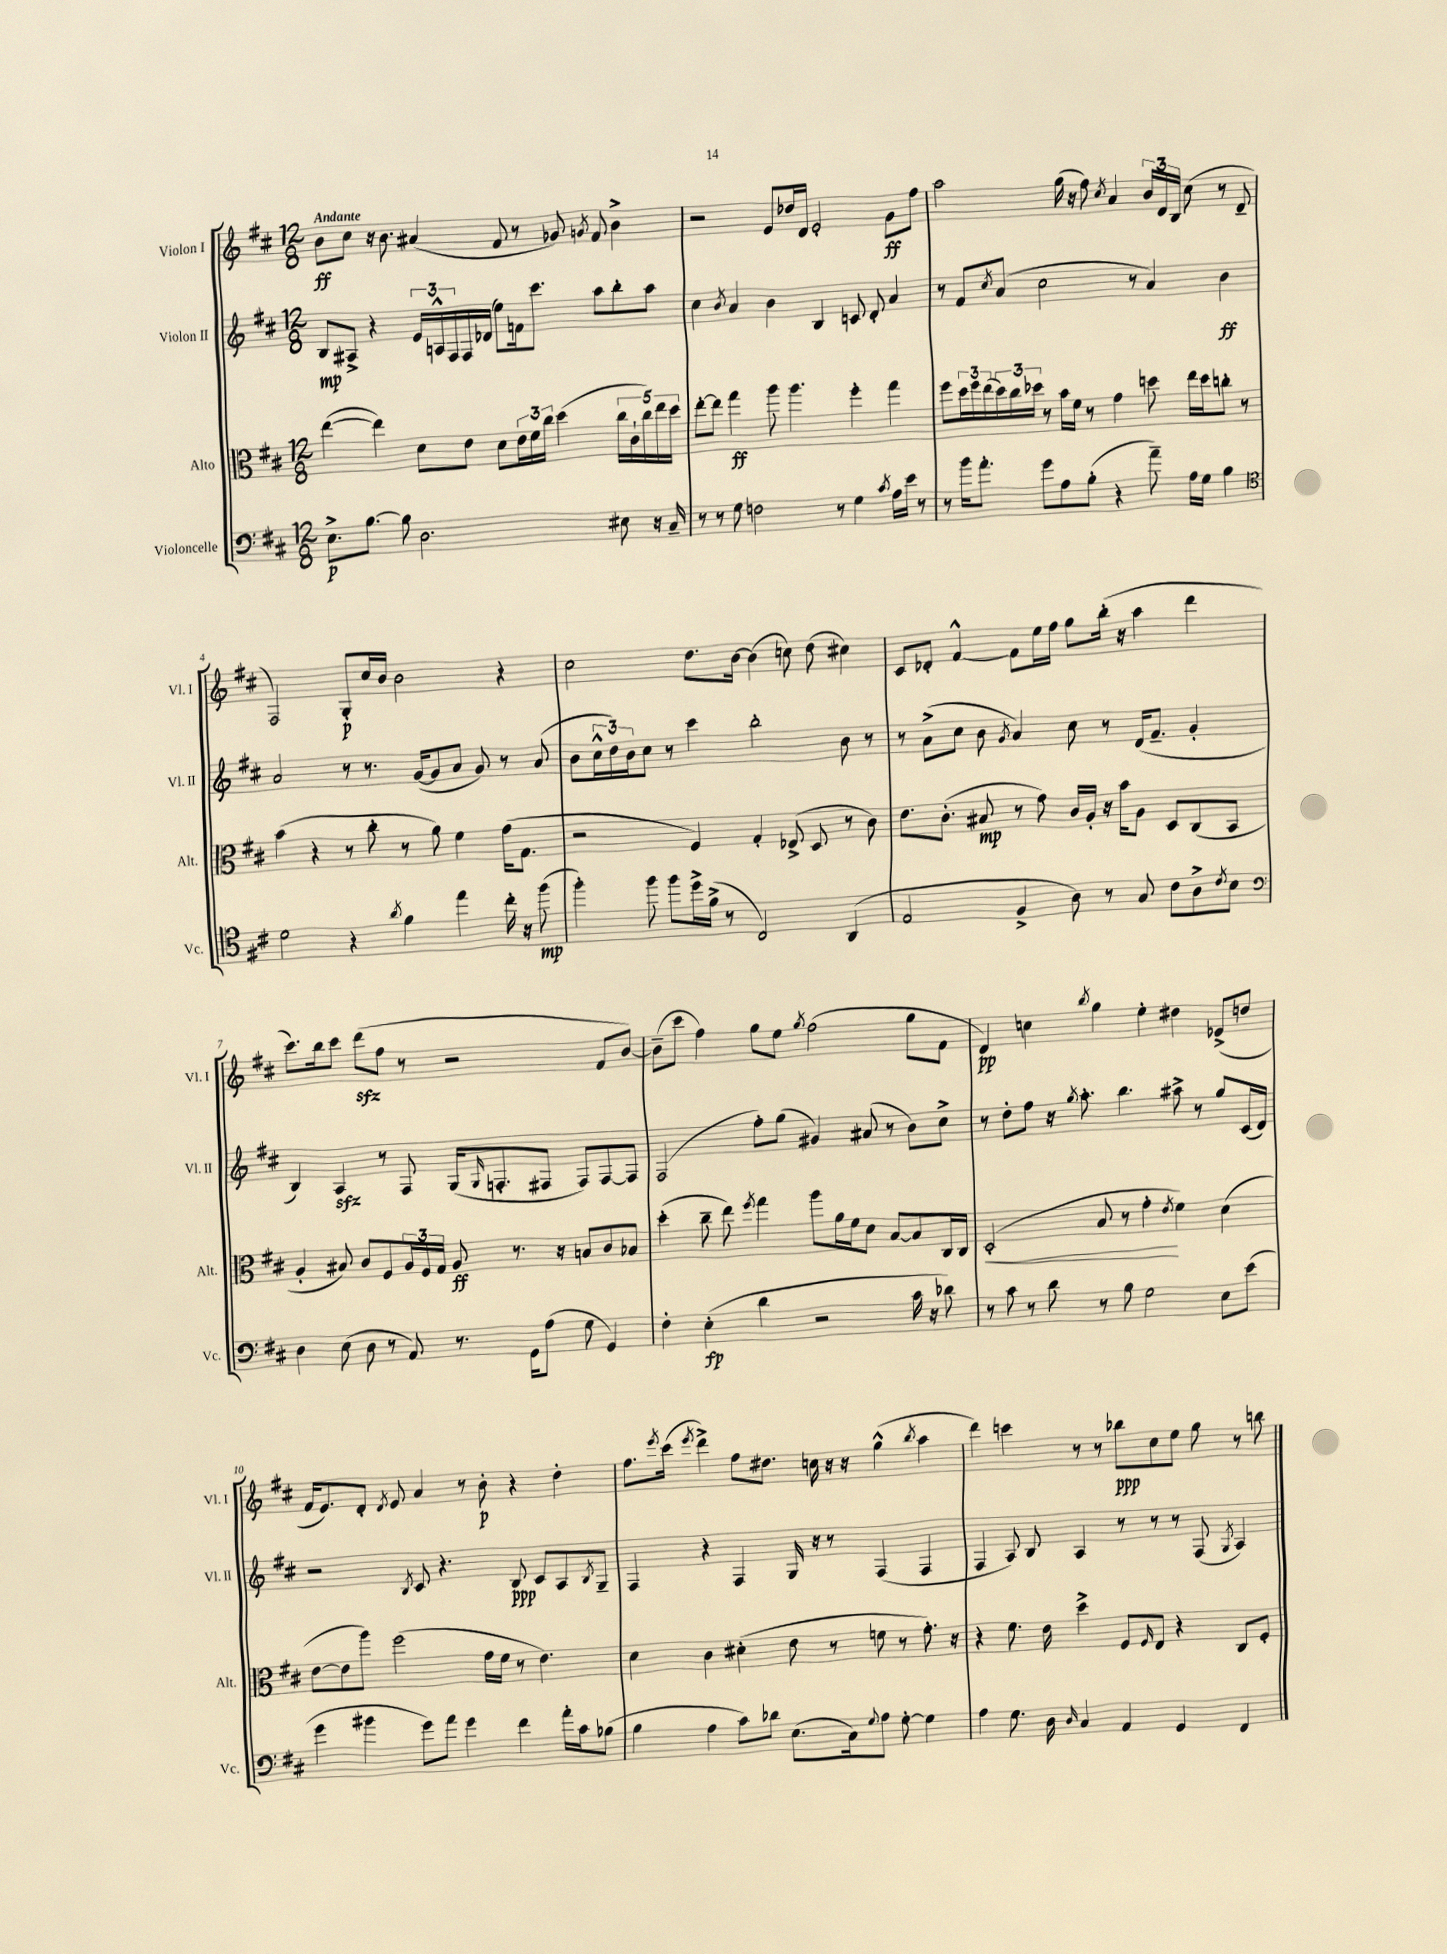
<<
\new StaffGroup <<
\new Staff = "s0" \with { instrumentName = "Violon I" shortInstrumentName = "Vl. I" } {
    \clef treble \key d \major \numericTimeSignature \time 12/8 \tempo "Andante"
    b'8\ff cis''8 r16 b'8. ais'4( fis'8 r8 ges'8) \acciaccatura { g'8 } fis'8 b'4-> |
    r2 e'8 des''16 d'16 e'2-. g'8\ff fis''8 |
    a''2 g''16( r16 fis''8) \acciaccatura { cis''8 } a'4 \tuplet 3/2 { b'16 d'16 b16 } cis''8( r8 d'8-- |
    fis2) g8-.\p cis''16 b'16 b'2 r4 |
    cis''2 d''8. b'16~ b'4( c''8) d''8( cis''4) |
    cis'8 des'8-. fis'4~-^ fis'8 e''16 fis''16 g''8 b''16-.( r16 a''4 d'''4 |
    cis'''8.) b''16 cis'''8 d'''8\sfz( fis''8 r8 r2 fis'8 b'8~) |
    b'8--( cis'''8 fis''4) g''8 e''8 \acciaccatura { g''8 } fis''2( g''8 fis'8 |
    d'4\pp) c''4 \acciaccatura { b''8 } g''4 e''4-. dis''4 ees'8->( d''8 |
    fis'16 e'8.) d'8-. \acciaccatura { d'8 } e'8 a'4 r8 b'8-.\p r4 d''4-. |
    fis''8. \acciaccatura { e'''8 } cis'''16( \acciaccatura { e'''8 } d'''4->) fis''8 dis''8. c''16 r16 r16 g''4-^( \acciaccatura { b''8 } a''4 |
    d'''4) c'''4 r8 r8 bes''8\ppp cis''8 e''8 g''8 r8 b''8 \bar "|." |
}
\new Staff = "s1" \with { instrumentName = "Violon II" shortInstrumentName = "Vl. II" } {
    \clef treble \key d \major \numericTimeSignature \time 12/8
    b8\mp ais8-> r4 \tuplet 3/2 { e'16 a16-^ fis16 } fis16 des'16( e''8) f'16 cis'''8. a''8 b''8-. a''8 |
    cis''4 \acciaccatura { b'8 } a'4 b'4 b4 c'8 d'8-. a'4 |
    r8 fis'8 \acciaccatura { cis''8 } a'8( cis''2 r8 a'4) b'4\ff |
    a'2 r8 r8. g'16~( g'8 a'8 g'8) r8 a'8( |
    b'8 \tuplet 3/2 { cis''16-^ d''16) b'16 } cis''8 r8 cis'''4 b''2-. b'8 r8 |
    r8 a'8->( cis''8 b'8 \acciaccatura { g'8 } a'4) cis''8 r8 d'16( fis'8.-- g'4-. |
    b4) a4\sfz r8 fis8 g16( \grace { g16 } f8.-. fis8 fis8) fis8~ fis8 |
    fis2( fis''8-.) g''8( gis'4) ais'8( r8 b'8) cis''8-> |
    r8 d''8-. fis''8 r16 \acciaccatura { g''8 } a''8.-. b''4. ais''8-> r8 g''8 cis'16( d'16) |
    r2 \acciaccatura { b8 } cis'8 r4. b8\ppp cis'8 a8 \acciaccatura { b8 } g8-- |
    fis4 r4 fis4 g16 r16 r8 fis4( fis4 |
    fis4 a8) b8 a4 r8 r8 r8 fis8( \acciaccatura { g8 } a4) \bar "|." |
}
\new Staff = "s2" \with { instrumentName = "Alto" shortInstrumentName = "Alt." } {
    \clef alto \key d \major \numericTimeSignature \time 12/8
    e''4~( e''4) d'8 e'8 d'8 \tuplet 3/2 { e'16 fis'16 cis''16 } d''4( \tuplet 5/4 { cis''16 cis'16-! cis''16) e''16 d''16 } |
    e''8~-. e''8 g''4\ff a''8 a''4. fis''4-. g''4 |
    fis''8 \tuplet 3/2 { d''16 fis''16 e''16( } \tuplet 3/2 { d''16) cis''16 des''16 } r8 b'16 fis'16 r8 g'4 d''8 e''16 d''16 c''8-. r8 |
    b'4( r4 r8 cis''8-. r8 a'8) fis'4 g'16( g8. |
    r2 fis4) g4-. ees8->( d8 r8 cis'8) |
    e'8. cis'8.-.( bis8\mp r8 g'8) cis'16 a16-. r16 b'16 a8 d8 cis8( b,8 |
    a4-. bis8) cis'8 fis8 \tuplet 3/2 { a16 fis16 g16 } a8\ff r8. r16 b8 cis'8 bes8 |
    d''4-.( cis''8-- e''8) \acciaccatura { fis''8 } g''4 a''8 a'16 fis'16 d'8 b8~ b8 cis16 cis16 |
    d2-.\<( b8 r8 g'4-.\! \acciaccatura { e'8 } fis'4) d'4( |
    e'8~ e'8 a''8) fis''2( g'16 fis'16 r8 e'4.) |
    d'4 cis'4 dis'4-.( e'8 r8 f'8 r8 g'8.-.) r16 |
    r4 fis'8. e'16 d''4-> fis8 \grace { fis16 } e8 r4 cis8 fis8-. \bar "|." |
}
\new Staff = "s3" \with { instrumentName = "Violoncelle" shortInstrumentName = "Vc." } {
    \clef bass \key d \major \numericTimeSignature \time 12/8
    e8.->\p b8.~ b8 d2. eis8 r16 cis16-- |
    r8 r8 g8 f2 r8 g4 \acciaccatura { cis'8 } a16 e'16 r8 |
    r8 b'16 a'8.-. g'8 a8 b8-.( r4 a'8--) a16 g16 b4 |
    \clef tenor d'2 r4 \acciaccatura { a'8 } fis'4 e''4 cis''16-. r16 fis''8\mp( |
    fis''4-.) fis''8 fis''8 d''16-> fis'16->( r8 cis2) a,4( |
    e2 fis4-> a8) r8 g8 cis'8 a8-> \acciaccatura { cis'8 } b8 |
    \clef bass d4 e8( d8 r8 a,8) r8. g,16 a8( g8 g,4) |
    fis4-. e4-.\fp( d'4 r2 cis'16 r16 des'8) |
    r8 cis'8 r8 d'8 r8 b8 g2 e8 e'8( |
    g'4 bis'4 g'8) a'8 g'4 fis'4 a'16-. cis'16 bes8( |
    b4 a4 cis'8) des'8 e8.( cis16) \appoggiatura { g8 } a8 g8~-. g4 |
    a4 g8. d16 \grace { d16 } cis4 a,4 g,4 fis,4 \bar "|." |
}
>>
>>
